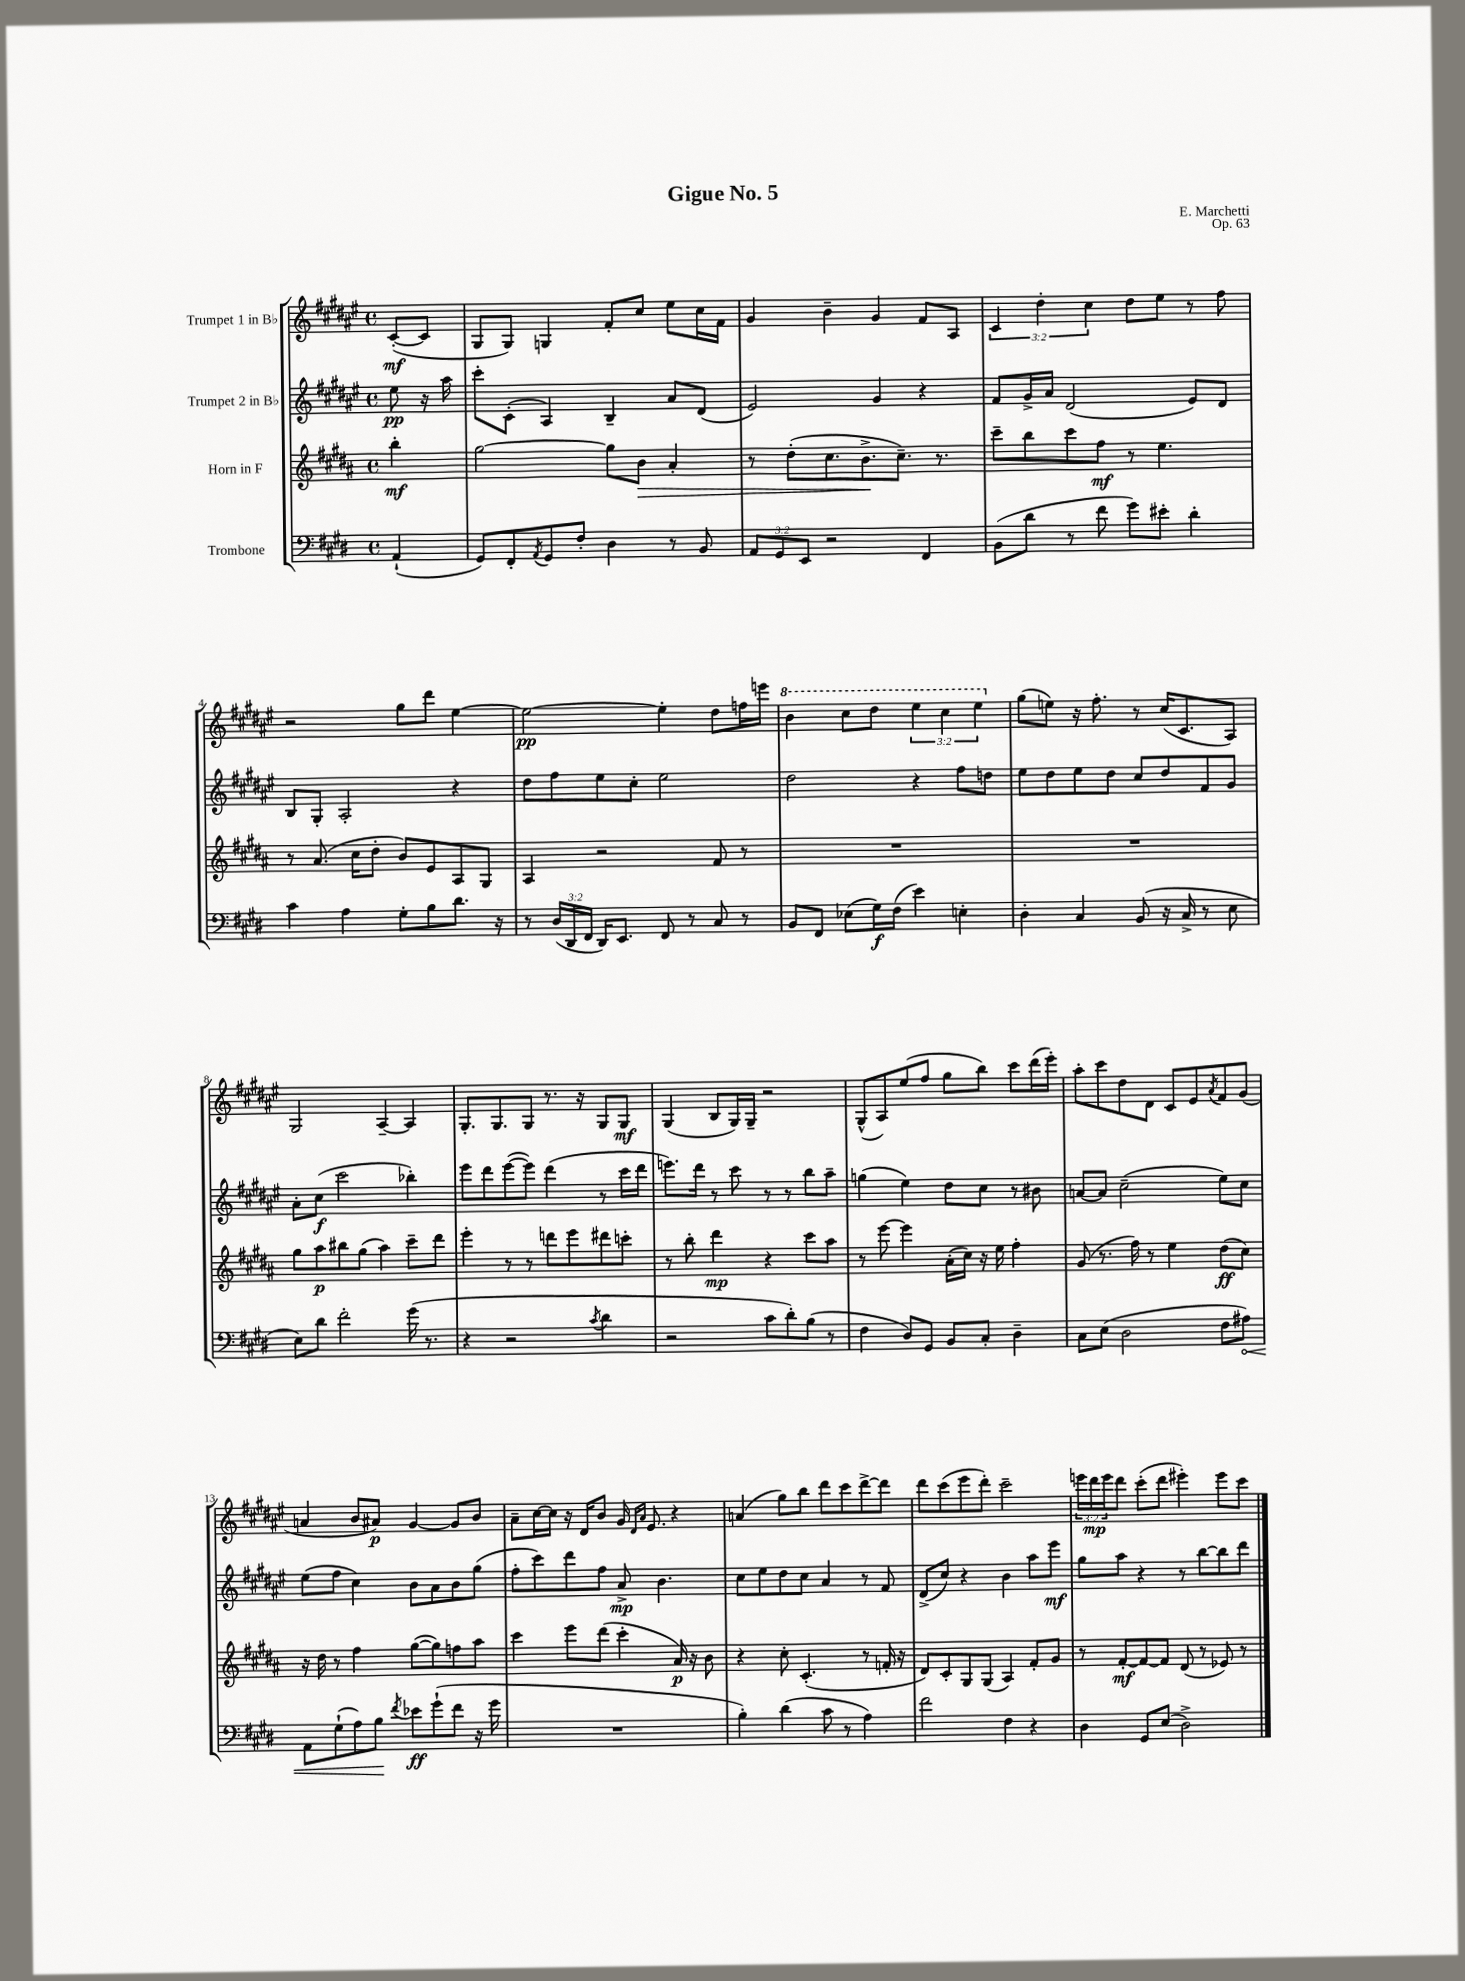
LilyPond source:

\header { title = "Gigue No. 5" composer = "E. Marchetti" opus = "Op. 63" }
<<
\new StaffGroup <<
\new Staff = "s0" \with { instrumentName = "Trumpet 1 in Bb" } {
    \clef treble \key fis \major \defaultTimeSignature \time 4/4 \override Staff.TupletNumber.text = #tuplet-number::calc-fraction-text \partial 4
    cis'8~-.\mf( cis'8 |
    gis8 gis8) g4 fis'8-. cis''8 eis''8 cis''16 fis'16 |
    gis'4 b'4-- gis'4 fis'8 ais8 |
    \tuplet 3/2 { cis'4 dis''4-. cis''4 } dis''8 eis''8 r8 fis''8 |
    r2 gis''8 dis'''8 eis''4~ |
    eis''2~\pp eis''4-. dis''8 f''16 e'''16 |
    \ottava #1 b''4 cis'''8 dis'''8 \tuplet 3/2 { eis'''4 cis'''4 eis'''4 \ottava #0 } |
    gis''8( e''8) r16 fis''8.-. r8 cis''16( cis'8. ais8) |
    gis2 ais4~-- ais4 |
    gis8.-. gis8. gis8 r8. r16 gis8 gis8\mf |
    gis4( b8 gis16) gis16-- r2 |
    gis8-^( ais8) eis''8( fis''8 gis''8 b''8) cis'''8 dis'''16( eis'''16-.) |
    ais''8-. cis'''8 dis''8 dis'8 cis'8 eis'8 \acciaccatura { ais'8 } fis'8 gis'8( |
    a'4 b'8 ais'8\p) gis'4~ gis'8 b'8 |
    ais'8-- cis''16~ cis''16 r16 dis'16 b'8 gis'16 \grace { dis'16 ais'16 } eis'8. r4 |
    a'4( gis''8) b''8 dis'''8 cis'''8 dis'''8~-> dis'''8 |
    dis'''8 cis'''8( eis'''8 dis'''8-.) cis'''2-- |
    \tuplet 3/2 { e'''16 dis'''16\mp e'''16 } dis'''8 cis'''8-.( dis'''8 eis'''4-.) eis'''8 cis'''8 \bar "|." |
}
\new Staff = "s1" \with { instrumentName = "Trumpet 2 in Bb" } {
    \clef treble \key fis \major \defaultTimeSignature \time 4/4 \partial 4
    eis''8\pp r16 ais''16 |
    cis'''8-. cis'8-.( ais4) b4-- ais'8 dis'8( |
    eis'2) gis'4 r4 |
    fis'8 gis'16-> ais'16 dis'2( eis'8) dis'8 |
    b8 gis8-. ais2-. r4 |
    dis''8 fis''8 eis''8 cis''8-. eis''2 |
    dis''2 r4 fis''8 d''8 |
    eis''8 dis''8 eis''8 dis''8 cis''8 dis''8 fis'8 gis'8 |
    ais'8-. cis''8\f( cis'''2 bes''4-.) |
    eis'''8 dis'''8 eis'''8~( eis'''8) dis'''4( r8 cis'''16 dis'''16 |
    e'''8.) dis'''16 r8 cis'''8 r8 r8 b''8 ais''8-- |
    g''4( eis''4) dis''8 cis''8 r8 bis'8 |
    a'8~ a'8 cis''2--( eis''8) cis''8 |
    eis''8( fis''8 cis''4) b'8 ais'8 b'8 gis''8( |
    fis''8-. cis'''8) dis'''8 fis''8 ais'8->\mp b'4. |
    cis''8 eis''8 dis''8 cis''8 ais'4 r8 fis'8 |
    dis'8->( cis''8) r4 b'4 ais''8 eis'''8\mf |
    gis''8 ais''8 r4 r8 b''8~ b''8 dis'''8 \bar "|." |
}
\new Staff = "s2" \with { instrumentName = "Horn in F" } {
    \clef treble \key b \major \defaultTimeSignature \time 4/4 \partial 4
    b''4-.\mf |
    gis''2~ gis''8 b'8\> ais'4-. |
    r8 dis''8-.( cis''8. b'8.->\! cis''8.--) r8. |
    cis'''8-- b''8 cis'''8 fis''8\mf r8 e''4. |
    r8 ais'8.( cis''16 dis''8-. b'8) e'8 ais8 gis8 |
    ais4 r2 fis'8 r8 |
    R1 |
    R1 |
    gis''8 ais''8\p bis''8 gis''8( ais''4) cis'''8-- dis'''8 |
    e'''4-. r8 r8 d'''8 e'''8 dis'''8 c'''8-. |
    r8 b''8-. dis'''4\mp r4 cis'''8 ais''8 |
    r8 e'''8~ e'''4 ais'16-.( cis''16) r16 e''16 fis''4-. |
    gis'8( r8. fis''16) r8 e''4 dis''8\ff( cis''8) |
    r16 dis''16 r8 fis''4 gis''8~( gis''8) f''8 ais''8 |
    cis'''4 e'''8 dis'''8( cis'''4-. ais'16\p) r16 b'8 |
    r4 cis''8-. cis'4.-.( r8 f'16-. r16 |
    dis'8) cis'8-. gis8 gis8( ais4) fis'8-. gis'8 |
    r8 fis'8~-.\mf fis'8~ fis'8 dis'8( r8 ees'8) r8 \bar "|." |
}
\new Staff = "s3" \with { instrumentName = "Trombone" } {
    \clef bass \key e \major \defaultTimeSignature \time 4/4 \override Staff.TupletNumber.text = #tuplet-number::calc-fraction-text \partial 4
    a,4-!( |
    gis,8) fis,8-. \acciaccatura { a,8 } gis,8 fis8-. dis4 r8 b,8 |
    \tuplet 3/2 { a,8 gis,8 e,8 } r2 fis,4 |
    b,8( dis'8 r8 fis'8 gis'8) eis'8-. dis'4-. |
    cis'4 a4 gis8-. b8 dis'8. r16 |
    r8 \tuplet 3/2 { dis16( dis,16 fis,16 } dis,16) e,8. fis,8 r8 cis8 r8 |
    b,8 fis,8 ees8( gis16\f) fis16( e'4) e4-. |
    dis4-. cis4 b,8( r16 cis16-> r8 e8 |
    e8) dis'8 fis'2-. gis'16( r8. |
    r4 r2 \acciaccatura { cis'8 } dis'4 |
    r2 cis'8 dis'8-.) b8( r8 |
    fis4 dis8) gis,8 b,8 cis8-. dis4-- |
    cis8 e8( dis2 fis8 \once \override Hairpin.circled-tip = ##t ais8\<) |
    a,8 gis8-!( a8) b8\! \acciaccatura { fis'8 } ees'8\ff gis'8-!( fis'8 r16 gis'16 |
    R1 |
    b4-.) dis'4( cis'8 r8 a4) |
    fis'2 fis4 r4 |
    dis4 gis,8 e8( dis2->) \bar "|." |
}
>>
>>
